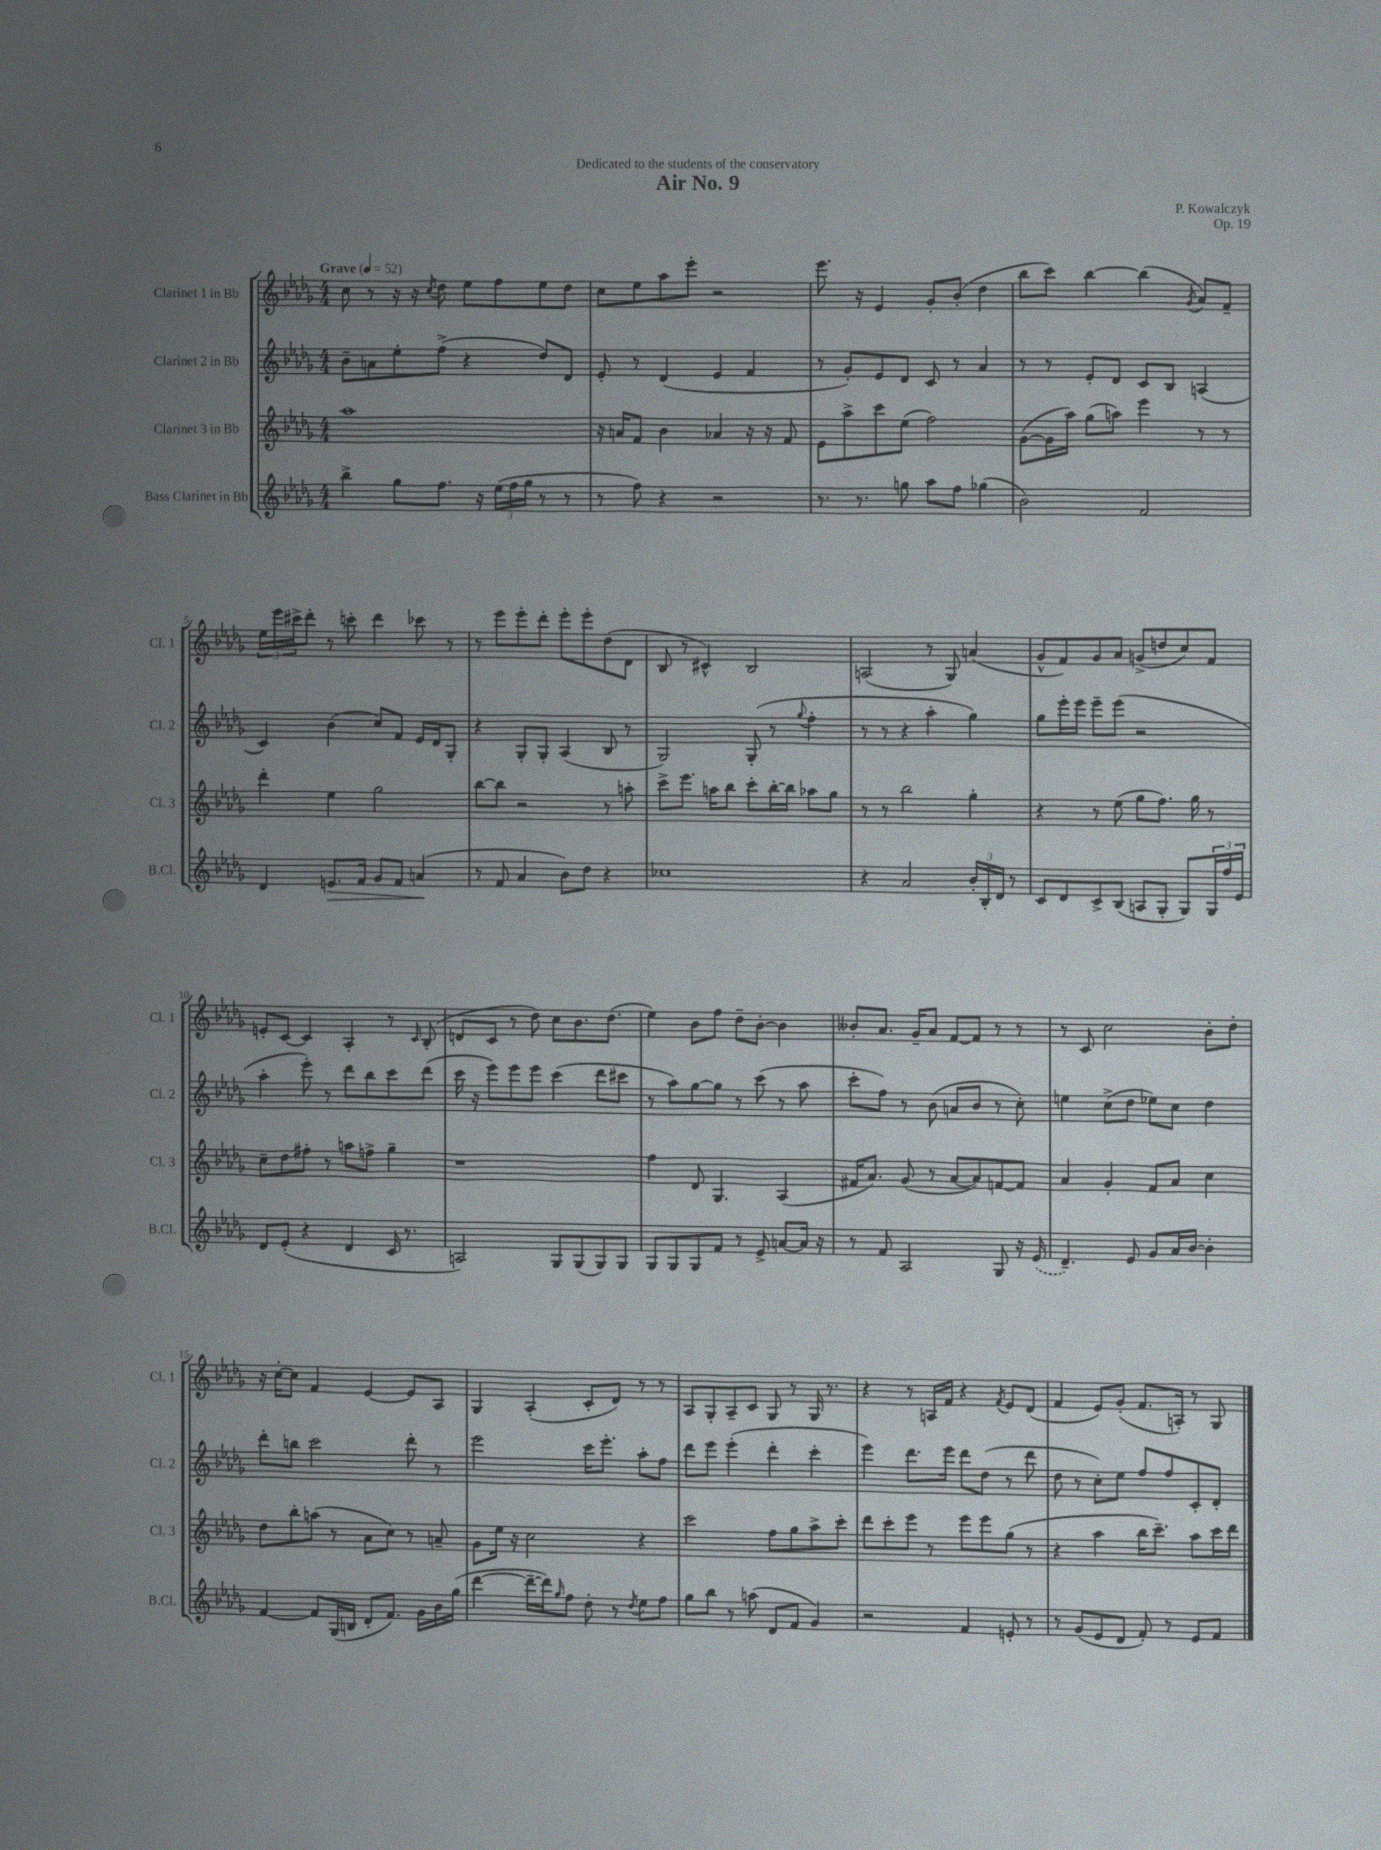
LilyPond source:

\header { title = "Air No. 9" composer = "P. Kowalczyk" dedication = "Dedicated to the students of the conservatory" opus = "Op. 19" }
<<
\new StaffGroup <<
\new Staff = "s0" \with { instrumentName = "Clarinet 1 in Bb" shortInstrumentName = "Cl. 1" } {
    \clef treble \key des \major \numericTimeSignature \time 4/4 \tempo "Grave" 4 = 52
    c''8 r8 r16 r16 \acciaccatura { c''8 } des''8 ees''8 f''8 ees''8 des''8 |
    c''8 ees''8 aes''8 ees'''8-. r2 |
    ees'''8. r16 ees'4 ges'8-. bes'8-.( des''4 |
    bes''8 c'''8) bes''4~ bes''4( \acciaccatura { ges'8 } aes'8) f'8-- |
    \tuplet 3/2 { ees''16 ees'''16 cis'''16-> } des'''8-. r8 c'''8-. des'''4 ces'''8 r8 |
    r8 ees'''8 ees'''8-. des'''8-. ees'''8-. ees'''8-. des''8( des'8 |
    bes8 r8 cis'4-^) bes2 |
    a2( r8 ges8) a'4( |
    ges'8-^ f'8) ges'8 aes'8 g'8->( d''8 c''8) f'8 |
    e'8-. c'8~ c'4 aes4-. r8 \grace { c'16 } bes8-.( |
    d'8 c'8 r8 des''8) c''8 bes'8. des''8.( |
    ees''4) bes'8 f''8 des''8-- bes'8~-. bes'4 |
    beses'8-. aes'8. ges'16-- aes'8 f'8~ f'8 r8 r8 |
    r8 c'8 c''2 bes'8-. des''8-. |
    r16 c''16~-. c''8 f'4 ees'4~ ees'8 aes8 |
    ges4 aes4-.( c'8-. des'8) r8 r8 |
    aes8 ges8-. aes8-- c'8 ges8 r8 ges16 r8. |
    r4 r8 a16 f'16 r4 \acciaccatura { f'8 } ees'8 des'8( |
    f'4 ees'8) ges'8-.( f'8. a16-.) r8 ges8 \bar "|." |
}
\new Staff = "s1" \with { instrumentName = "Clarinet 2 in Bb" shortInstrumentName = "Cl. 2" } {
    \clef treble \key des \major \numericTimeSignature \time 4/4
    bes'8-- a'8 ees''8-. f''8->( r4 des''8) des'8 |
    ees'8-. r8 des'4( ees'4 f'4 |
    r8 ges'8-.) ees'8 des'8 c'8 r8 aes'4 |
    r8 r8 ees'8-. des'8 c'8 bes8 a4( |
    c'4) bes'4( c''8) f'8 ees'16 des'16 ges8-. |
    r4 ges8-. ges8-. aes4( bes8 r8 |
    ges2) ges8-.( r8 \appoggiatura { ges''8 } f''4-. |
    r8 r8 r4 aes''4-. ges''4) |
    ges''8 ees'''16-. ees'''16 ees'''8-- ees'''8( r2 |
    aes''4-. ees'''8-.) r8 des'''8 bes''8 c'''8 des'''8( |
    c'''16 r16 ees'''8) ees'''8 ees'''8 c'''4( des'''8 cis'''8 |
    r8 aes''8) ges''8~ ges''8 r8 c'''8( r8 aes''8 |
    c'''8-. f''8) r8 bes'8( a'8 bes'8 r8 c''8-.) |
    e''4 c''8->( des''8 ees''8) c''8 des''4 |
    des'''8-. b''8 c'''2 des'''8-. r8 |
    ees'''2 c'''16 ees'''8.-. aes''8-. f''8 |
    des'''8 ees'''8 ees'''4-.( des'''4-. c'''4-. |
    ees'''4) des'''8. ees'''16 des'''8 des''8( r8 des'''8 |
    des''8 r8 c''8-.) ees''8 f''8 f''8 c'8-. des'8-. \bar "|." |
}
\new Staff = "s2" \with { instrumentName = "Clarinet 3 in Bb" shortInstrumentName = "Cl. 3" } {
    \clef treble \key des \major \numericTimeSignature \time 4/4
    aes''1 |
    r16 a'16 f'8 bes'4 aes'4 r16 r16 f'8 |
    ees'8 aes''8-> c'''8 ees''8( f''2) |
    ges'8~( ges'16 aes''16) ges''8( a''8) ees'''4 r8 r8 |
    des'''4-. ees''4 ges''2 |
    bes''8~ bes''8 r2 r8 a''8-. |
    c'''8-> ees'''8. a''16 bes''8 c'''8-. bes''16~-. bes''16 aes''8 ges''8 |
    r8 r8 bes''2 ges''4-. |
    r4 r8 ees''8( ges''8 f''8.) ges''16 r8 |
    c''8-- des''8 fis''8-. r8 a''8 f''8-> ges''4-- |
    r1 |
    f''4 des'8 ges4. aes4( |
    fis'16 aes'8.) ges'8( r8 aes'8~ aes'8) f'8~ f'8 |
    aes'4 ges'4-. f'8 aes'8 c''4 |
    des''8 bes''8-. a''8( r8 aes'8 c''8) r8 a'8-- |
    ges'8 ees''16 r16 c''2 r4 |
    c'''2 f''8 ges''8 aes''8-> c'''8-. |
    des'''8 c'''8-. ees'''8 r8 ees'''8 ees'''8 ges''8( r8 |
    r4 aes''4 bes''16 c'''8.--) aes''8 c'''16 des'''16 \bar "|." |
}
\new Staff = "s3" \with { instrumentName = "Bass Clarinet in Bb" shortInstrumentName = "B.Cl." } {
    \clef treble \key des \major \numericTimeSignature \time 4/4
    bes''4-> ges''8 f''8. r16 \tuplet 3/2 { ees''16( f''16 ges''16 } r8 r8 |
    r8 f''8) r4 r2 |
    r8. r8. g''8 aes''8 f''8 ges''4( |
    bes'2) f'2 |
    des'4 e'8.\> f'16 ges'8 f'8 a'4\!( |
    r8 f'8 aes'4 bes'8) des''8 r4 |
    ces''1 |
    r4 aes'2 \tuplet 3/2 { bes'16-. bes16-. des'16 } r8 |
    c'8 des'8 c'8-> bes8( a8 ges8-. ges8) \tuplet 3/2 { ges16 f''16 ees'16 } |
    des'8 ees'8-.( r4 des'4 c'16 r8. |
    a2) ges8 ges8( ges8) ges8 |
    ges8 ges8 ges8 f'8 r8 ees'8-> a'8~ a'16 r16 |
    r8 f'8 aes2 ges8 r16 \once \slurDashed ees'16( |
    des'4.--) ees'8 ges'8 aes'16 bes'16~ bes'4-. |
    f'4~ f'8 ges16( b16 des'8-. f'8.) ges'16 bes'16 ges''16( |
    des'''4~ des'''16~-- des'''16) \grace { ges''16 } f''8 des''8-. r8 \acciaccatura { des''8 } ees''8 f''8 |
    ges''8 bes''8 r8 a''8( des'8 f'8 ges'4) |
    r2 f'4 e'8-. r8 |
    r8 ges'8( ees'8 des'8 f'8-.) r8 ees'8 f'8 \bar "|." |
}
>>
>>
